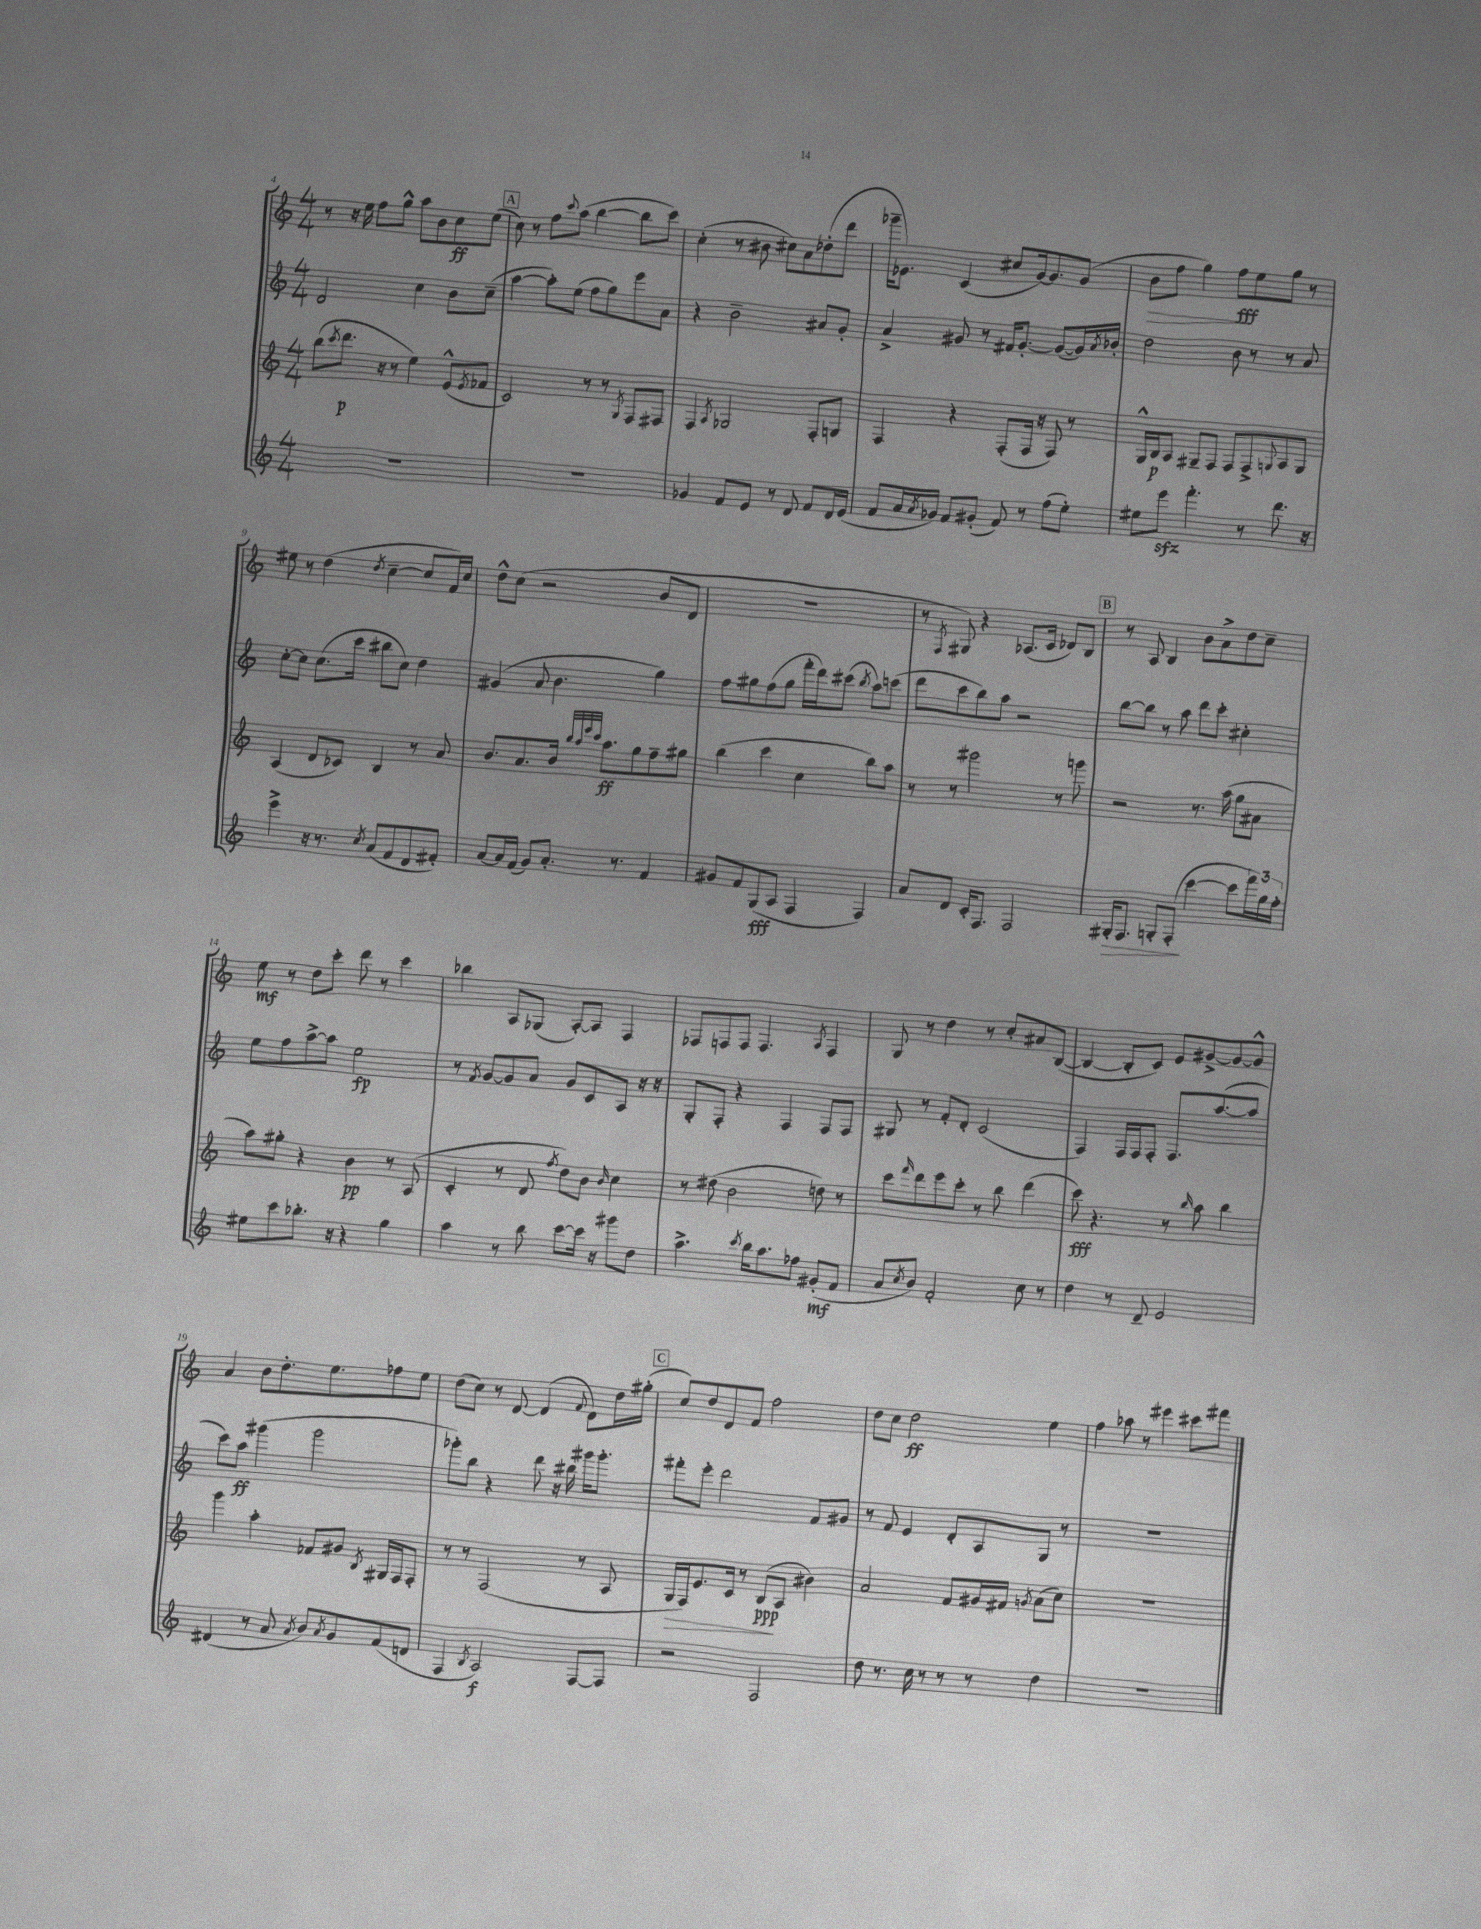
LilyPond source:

<<
\new StaffGroup <<
\new Staff = "s0" {
    \clef treble \key c \major \numericTimeSignature \time 4/4
    r8 r16 e''16 f''8 g''8-^ a''8 b'8 c''8\ff e''8( |
    \mark \markup { \box "A" } c''8) r8 f''8 \appoggiatura { c'''8 } a''8( b''4~ b''8 c'''8) |
    c''4-.( r8 bis'8 cis''8) a'8 des''8-.( d'''8 |
    ges'''16-- ees'8.) c'4( cis''8 g'16~) g'8. g'8( |
    b'8\> f''8 g''4) f''8\fff\! e''8 g''8 r8 |
    eis''8 r8 d''4( \acciaccatura { d''8 } c''4~-- c''8 f'16) c''16 |
    d''8-^ c''8( r2 b'8 d'8 |
    R1 |
    r8 \acciaccatura { f8 } gis8) r4 aes8.( c'16 des'8) b8 |
    \mark \markup { \box "B" } r8 a8 b4 b'8 a'8-> d''8 c''8-- |
    e''8\mf r8 d''8 c'''8-. d'''8 r8 c'''4 |
    bes''4 a8 ges8( a8~-.) a8 f4 |
    fes8 f8 f8 f4. \acciaccatura { a8 } f4 |
    g8 r8 d''4 r8 c''8-. ais'8 b8~( |
    b4~ b8-. c'8) e'8 gis'8~-> gis'8~ gis'8-^ |
    a'4 b'8 d''8.-. e''8. fes''8 e''8 |
    d''8( c''8) r8 d'8~ d'4( \appoggiatura { f'8 } d'8) d''16 gis''16-.( |
    \mark \markup { \box "C" } c''8) d''8 d'8 f'8 f''2 |
    d''8 c''8 d''2\ff e''4 |
    f''4 aes''8 r8 eis'''4 cis'''8 fis'''8 \bar "|." |
}
\new Staff = "s1" {
    \clef treble \key c \major \numericTimeSignature \time 4/4
    d'2 c''4 b'8 c''8--( |
    \mark \markup { \box "A" } a''4~ a''8-.) e''8( f''8 g''8) e'''8 a'8 |
    r4 b'2-- ais'8 g'8-. |
    a'4-> gis'8 r8 fis'16 gis'8.~-. gis'8~( gis'16) \acciaccatura { a'8 } bes'16-. |
    d''2 b'8 r8 r8 a'8 |
    c''8~-. c''8 c''8.( c'''16 bis''8 c''8) d''4 |
    gis'4( a'8 b'4. g''4) |
    f''8 gis''8 f''8( gis''8 f'''16-. d'''16) cis'''8( \acciaccatura { b''8 } a''8) c'''8( |
    d'''8 c'''8 b''8) a''8 r2 |
    \mark \markup { \box "B" } b''8~ b''8 r8 a''8 d'''8 c'''8-. cis''4-. |
    e''8 f''8 a''8~-> a''8 e''2\fp |
    r8 \acciaccatura { f'8 } g'8~ g'8 a'8 g'8 c'8 a8 r16 r16 |
    g8-. f8-. r4 f4 f8 f8 |
    gis8 r8 f'8-. d'8-. c'2( |
    f4) f16 f16 f8-. f8. a''8.~( a''8 |
    c'''8) a''8\ff gis'''4( gis'''2 |
    ges'''8-.) b''8 r4 d'''8 r16 bis''16 gis'''16 gis'''8.-. |
    \mark \markup { \box "C" } fis'''8-. e'''8-. d'''2 f'8 gis'8 |
    r8 f'8 e'4 d'8-. a8 g8 r8 |
    R1 \bar "|." |
}
\new Staff = "s2" {
    \clef treble \key c \major \numericTimeSignature \time 4/4
    b''8( \acciaccatura { c'''8 } d'''8.\p r16 r8 e''4) e'8-^( \acciaccatura { e'8 } fes'8 |
    \mark \markup { \box "A" } c'2) r8 r8 \acciaccatura { g8 } f8 fis8 |
    f4 \acciaccatura { a8 } ges2 f8-. g8 |
    f4 r4 f8-.( f16 r16 f8) r8 |
    g16-^ b16\p a8 gis8-- f8 f8 f8-> \appoggiatura { g8 } a8 g8 |
    a4( d'8 ces'8) b4 r8 a'8 |
    b'8. a'8. b'16 \grace { b''32 a''32 e'''32 c'''32 } a''8.\ff g''8 f''8-- gis''8 |
    b''4( c'''4 c''4 b''8) a''8 |
    r8 r8 gis'''2 r8 g'''8 |
    \mark \markup { \box "B" } r2 r8. a''16( g''8 ais'8 |
    a''8) gis''8-. r4 b'4\pp r8 a8( |
    c'4-. r8 d'8 \acciaccatura { f''8 } d''8) b'8 \grace { b'16 } c''4 |
    r8 dis''8( b'2 d''8) r8 |
    c'''8 \grace { f'''16 } d'''8 e'''8 c'''8-. r8 b''8 d'''4( |
    c'''8\fff) r4. r8 \grace { b''16 } a''8 b''4 |
    g'''4 a''4-. fes'8 gis'8 \acciaccatura { b8 } gis16 f16 f8-. |
    r8 r8 f2( r8 a8 |
    \mark \markup { \box "C" } g16\> f16) e'8. c'16 r8 b8\ppp\!( a8 bis'4) |
    a'2 f'8 gis'16 fis'16 \acciaccatura { g'8 } a'8( c''8) |
    R1 \bar "|." |
}
\new Staff = "s3" {
    \clef treble \key c \major \numericTimeSignature \time 4/4
    R1 |
    \mark \markup { \box "A" } R1 |
    ges'4 f'8 e'8 r8 d'8 f'8 d'16 e'16( |
    f'8 a'16 \acciaccatura { a'8 } ges'16) f'8 gis'8-.( f'8) r8 f''8( e''8-.) |
    eis''8 e'''8\sfz f'''4.-. r8 d'''8. r16 |
    e'''4-> r16 r8. \acciaccatura { c''8 } a'8( f'8 d'8 fis'8-.) |
    a'8~ a'16 f'16( g'8) a'8.-. r8. f'4 |
    gis'8 f'8 g8\fff( a8 f4 f4) |
    a'8 d'8 c'16-. f8. f2 |
    \mark \markup { \box "B" } gis16-.\> f8. g8-. f8-.\!( c'''4~ c'''8 \tuplet 3/2 { f'''16) g''16 f''16-. } |
    eis''8 c'''8 bes''8.-. r16 r4 g''4 |
    a''4 r8 b''8 c'''8~ c'''16 r16 gis'''8 d''8 |
    a''4.-> \acciaccatura { c'''8 } b''16 a''8. fes''8 gis'8-.\mf( f'8 |
    a'8 \acciaccatura { c''8 } b'8) f'2-. c''8 r8 |
    d''4 r8 d'8-- e'2 |
    dis'4( r8 a'8 \acciaccatura { a'8 } b'8) \acciaccatura { a'8 } g'8 f'8( d'8 |
    f4 \acciaccatura { b8 } a2\f) f8~ f8 |
    \mark \markup { \box "C" } r2 f2 |
    d''8 r8. c''16 r8 r8 r8 d''4 |
    R1 \bar "|." |
}
>>
>>
\layout { \context { \Score currentBarNumber = #4 } }
